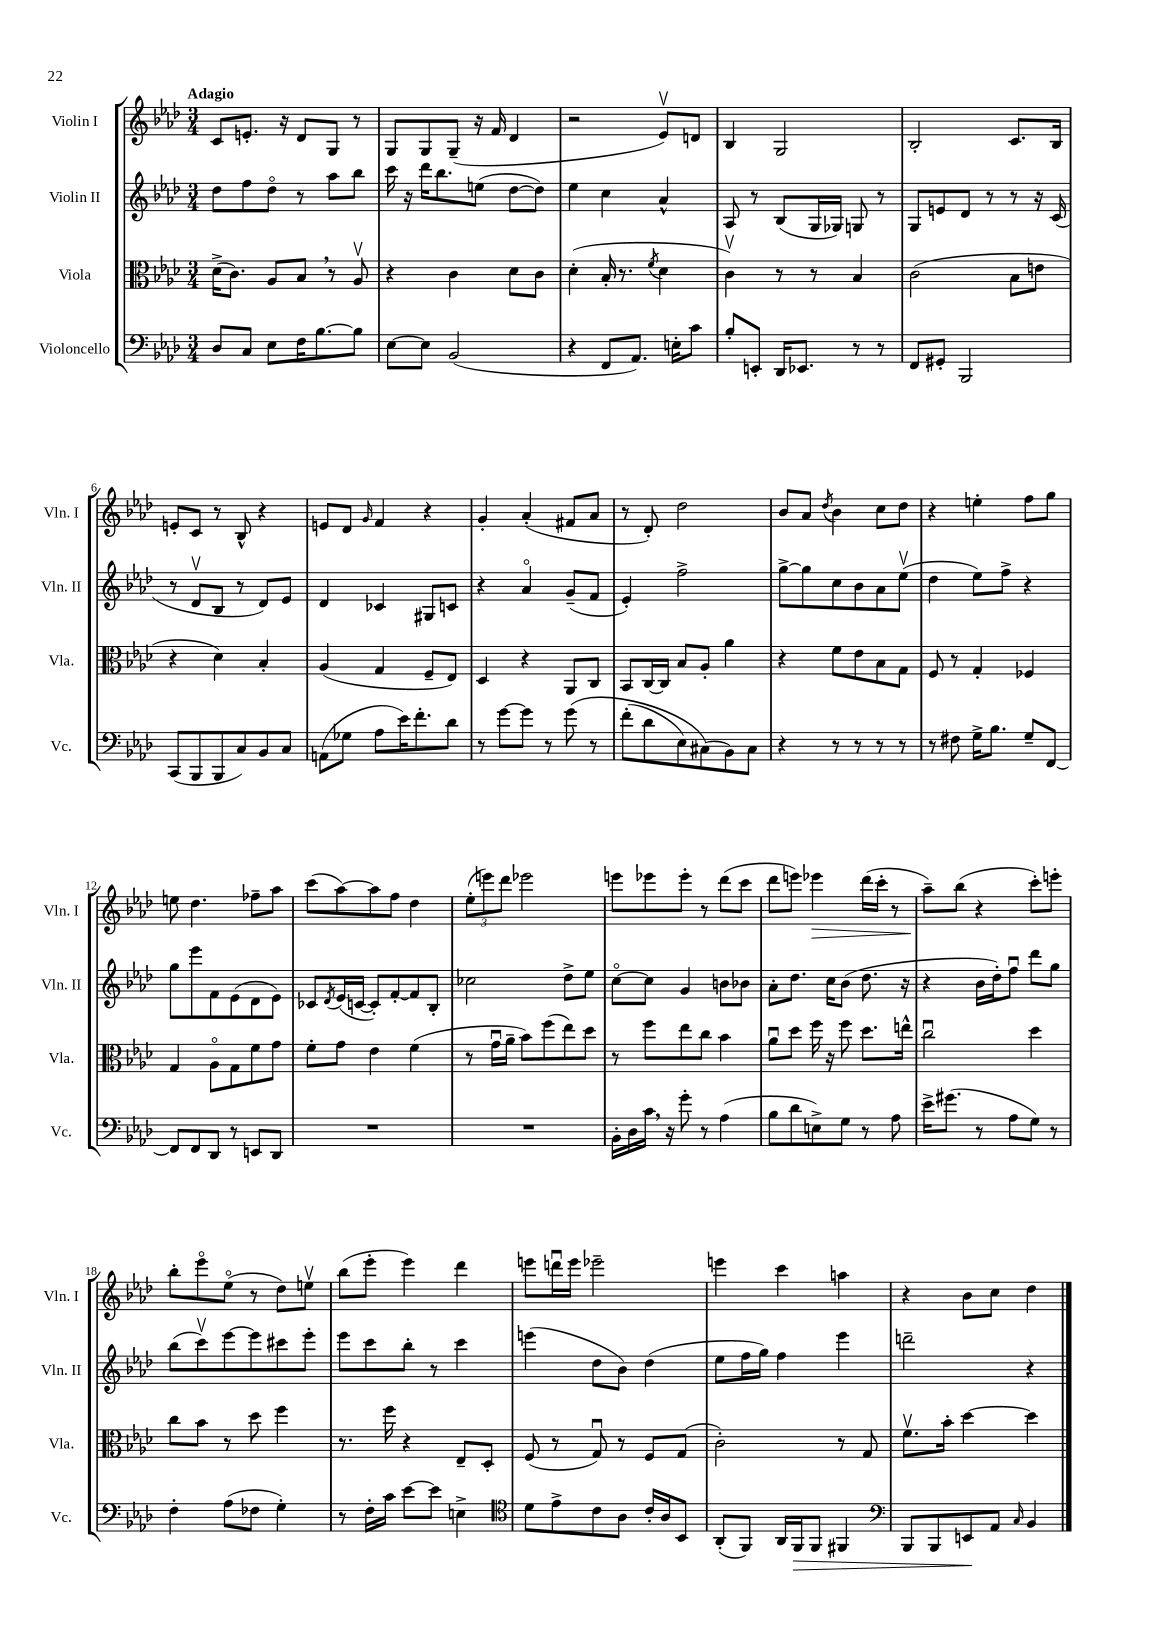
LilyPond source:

<<
\new StaffGroup <<
\new Staff = "s0" \with { instrumentName = "Violin I" shortInstrumentName = "Vln. I" } {
    \clef treble \key aes \major \numericTimeSignature \time 3/4 \tempo "Adagio"
    c'8 e'8.-. r16 des'8 g8 r8 |
    g8 g8 g8--( r16 f'16 des'4 |
    r2 ees'8\upbow) d'8 |
    bes4 g2 |
    bes2-. c'8. bes16 |
    e'8-. c'8 r8 bes8-^ r4 |
    e'8 des'8 \grace { g'16 } f'4 r4 |
    g'4-. aes'4-.( fis'8 aes'8 |
    r8 des'8-.) des''2 |
    bes'8 aes'8 \acciaccatura { des''8 } bes'4 c''8 des''8 |
    r4 e''4-. f''8 g''8 |
    e''8 des''4. fes''8-- aes''8 |
    c'''8( aes''8~) aes''8 f''8 des''4 |
    \tuplet 3/2 { ees''8-.( e'''8) des'''8 } ees'''2 |
    e'''8 ees'''8 ees'''8-. r8 des'''8( c'''8 |
    des'''8 e'''8) ees'''4\> des'''16( c'''16-. r8 |
    aes''8--\!) bes''8( r4 c'''8-.) e'''8-. |
    bes''8-. ees'''8\flageolet ees''8\flageolet( r8 des''8) e''8\upbow |
    bes''8( ees'''8-. ees'''4) des'''4 |
    e'''8 d'''16\downbow e'''16 ees'''2-- |
    e'''4 c'''4 a''4 |
    r4 bes'8 c''8 des''4 \bar "|." |
}
\new Staff = "s1" \with { instrumentName = "Violin II" shortInstrumentName = "Vln. II" } {
    \clef treble \key aes \major \numericTimeSignature \time 3/4
    des''8 f''8 des''8\flageolet r8 aes''8 bes''8 |
    c'''16 r16 des'''16 bes''8. e''8( des''8~ des''8) |
    ees''4 c''4 aes'4-^ |
    aes8 r8 bes8( g16 ges16) g8 r8 |
    g8 e'8 des'8 r8 r8 r16 c'16( |
    r8 des'8\upbow bes8 r8 des'8) ees'8 |
    des'4 ces'4 gis8 c'8 |
    r4 aes'4\flageolet g'8--( f'8 |
    ees'4-.) f''2-> |
    g''8~-> g''8 c''8 bes'8 aes'8 ees''8\upbow( |
    des''4 ees''8) f''8-> r4 |
    g''8 ees'''8 f'8 ees'8( des'8 ees'8) |
    ces'8 \acciaccatura { des'8 } ees'16( c'16~ c'8-.) f'8~-. f'8 bes8-. |
    ces''2 des''8-> ees''8 |
    c''8~\flageolet c''8 g'4 b'8 bes'8 |
    aes'8-. des''8. c''16 bes'8( des''8. r16 |
    r4 bes'16 des''16-.) f''8\downbow des'''8 g''8 |
    bes''8( c'''8\upbow) ees'''8~ ees'''8 cis'''8 ees'''8-. |
    ees'''8 c'''8 bes''8-. r8 c'''4 |
    e'''4( des''8 bes'8) des''4( |
    ees''8 f''16 g''16) f''4 ees'''4 |
    d'''2-- r4 \bar "|." |
}
\new Staff = "s2" \with { instrumentName = "Viola" shortInstrumentName = "Vla." } {
    \clef alto \key aes \major \numericTimeSignature \time 3/4
    des'16->( c'8.) aes8 bes8 \breathe r8 aes8\upbow |
    r4 c'4 des'8 c'8 |
    des'4-.( bes16-. r8. \acciaccatura { f'8 } des'4 |
    c'4\upbow) r8 r8 bes4 |
    c'2( bes8 e'8 |
    r4 des'4) bes4-. |
    aes4( g4 f8-- ees8) |
    des4 r4 aes,8 c8 |
    bes,8 c16~ c16 bes8 aes8-. aes'4 |
    r4 f'8 ees'8 bes8 g8 |
    f8 r8 g4-. fes4 |
    g4 aes8\flageolet g8 f'8 g'8 |
    f'8-. g'8 ees'4 f'4( |
    r8 g'16\downbow aes'16-- bes'8) f''8( ees''8) des''8 |
    r8 f''8 ees''8 c''8 bes'4 |
    aes'8\downbow des''8 f''16 r16 f''8 des''8. e''16-^ |
    c''2\downbow des''4 |
    c''8 bes'8 r8 des''8 f''4 |
    r8. f''16 r4 ees8-- des8-. |
    f8( r8 g8\downbow) r8 f8 g8( |
    c'2-.) r8 g8 |
    f'8.\upbow bes'16-. des''4~ des''4 \bar "|." |
}
\new Staff = "s3" \with { instrumentName = "Violoncello" shortInstrumentName = "Vc." } {
    \clef bass \key aes \major \numericTimeSignature \time 3/4
    des8 c8 ees8 f16 bes8.~ bes8 |
    ees8~ ees8 bes,2( |
    r4 f,8 aes,8.) e16-. c'8 |
    bes8-. e,8-. des,16 ees,8. r8 r8 |
    f,8 gis,8-. bes,,2 |
    c,8( bes,,8 bes,,8 c8) bes,8 c8 |
    a,8( ges8 aes8 ees'16) f'8.-. des'8 |
    r8 g'8~ g'8 r8 g'8\( r8 |
    f'8-.( des'8 ees8) cis8(\) bes,8) cis8 |
    r4 r8 r8 r8 r8 |
    r8 fis8 g16-> bes8. g8-- f,8~ |
    f,8 f,8 des,8 r8 e,8 des,8 |
    R2. |
    R2. |
    bes,16-. des16 c'16 \breathe r16 g'8-. r8 aes4( |
    bes8 des'8 e8->) g8 r8 aes8 |
    ees'16-> gis'8.( r8 aes8 g8) r8 |
    f4-. aes8( fes8 g4-.) |
    r8 f16-. c'16 ees'8~ ees'8 e4-> |
    \clef tenor des'8 ees'8-> c'8 aes8 c'16-. aes16 bes,8 |
    aes,8-.( f,8) aes,16 f,16\> f,8 fis,4 |
    \clef bass bes,,8 bes,,8 e,8\! aes,8 \grace { c16 } bes,4 \bar "|." |
}
>>
>>
